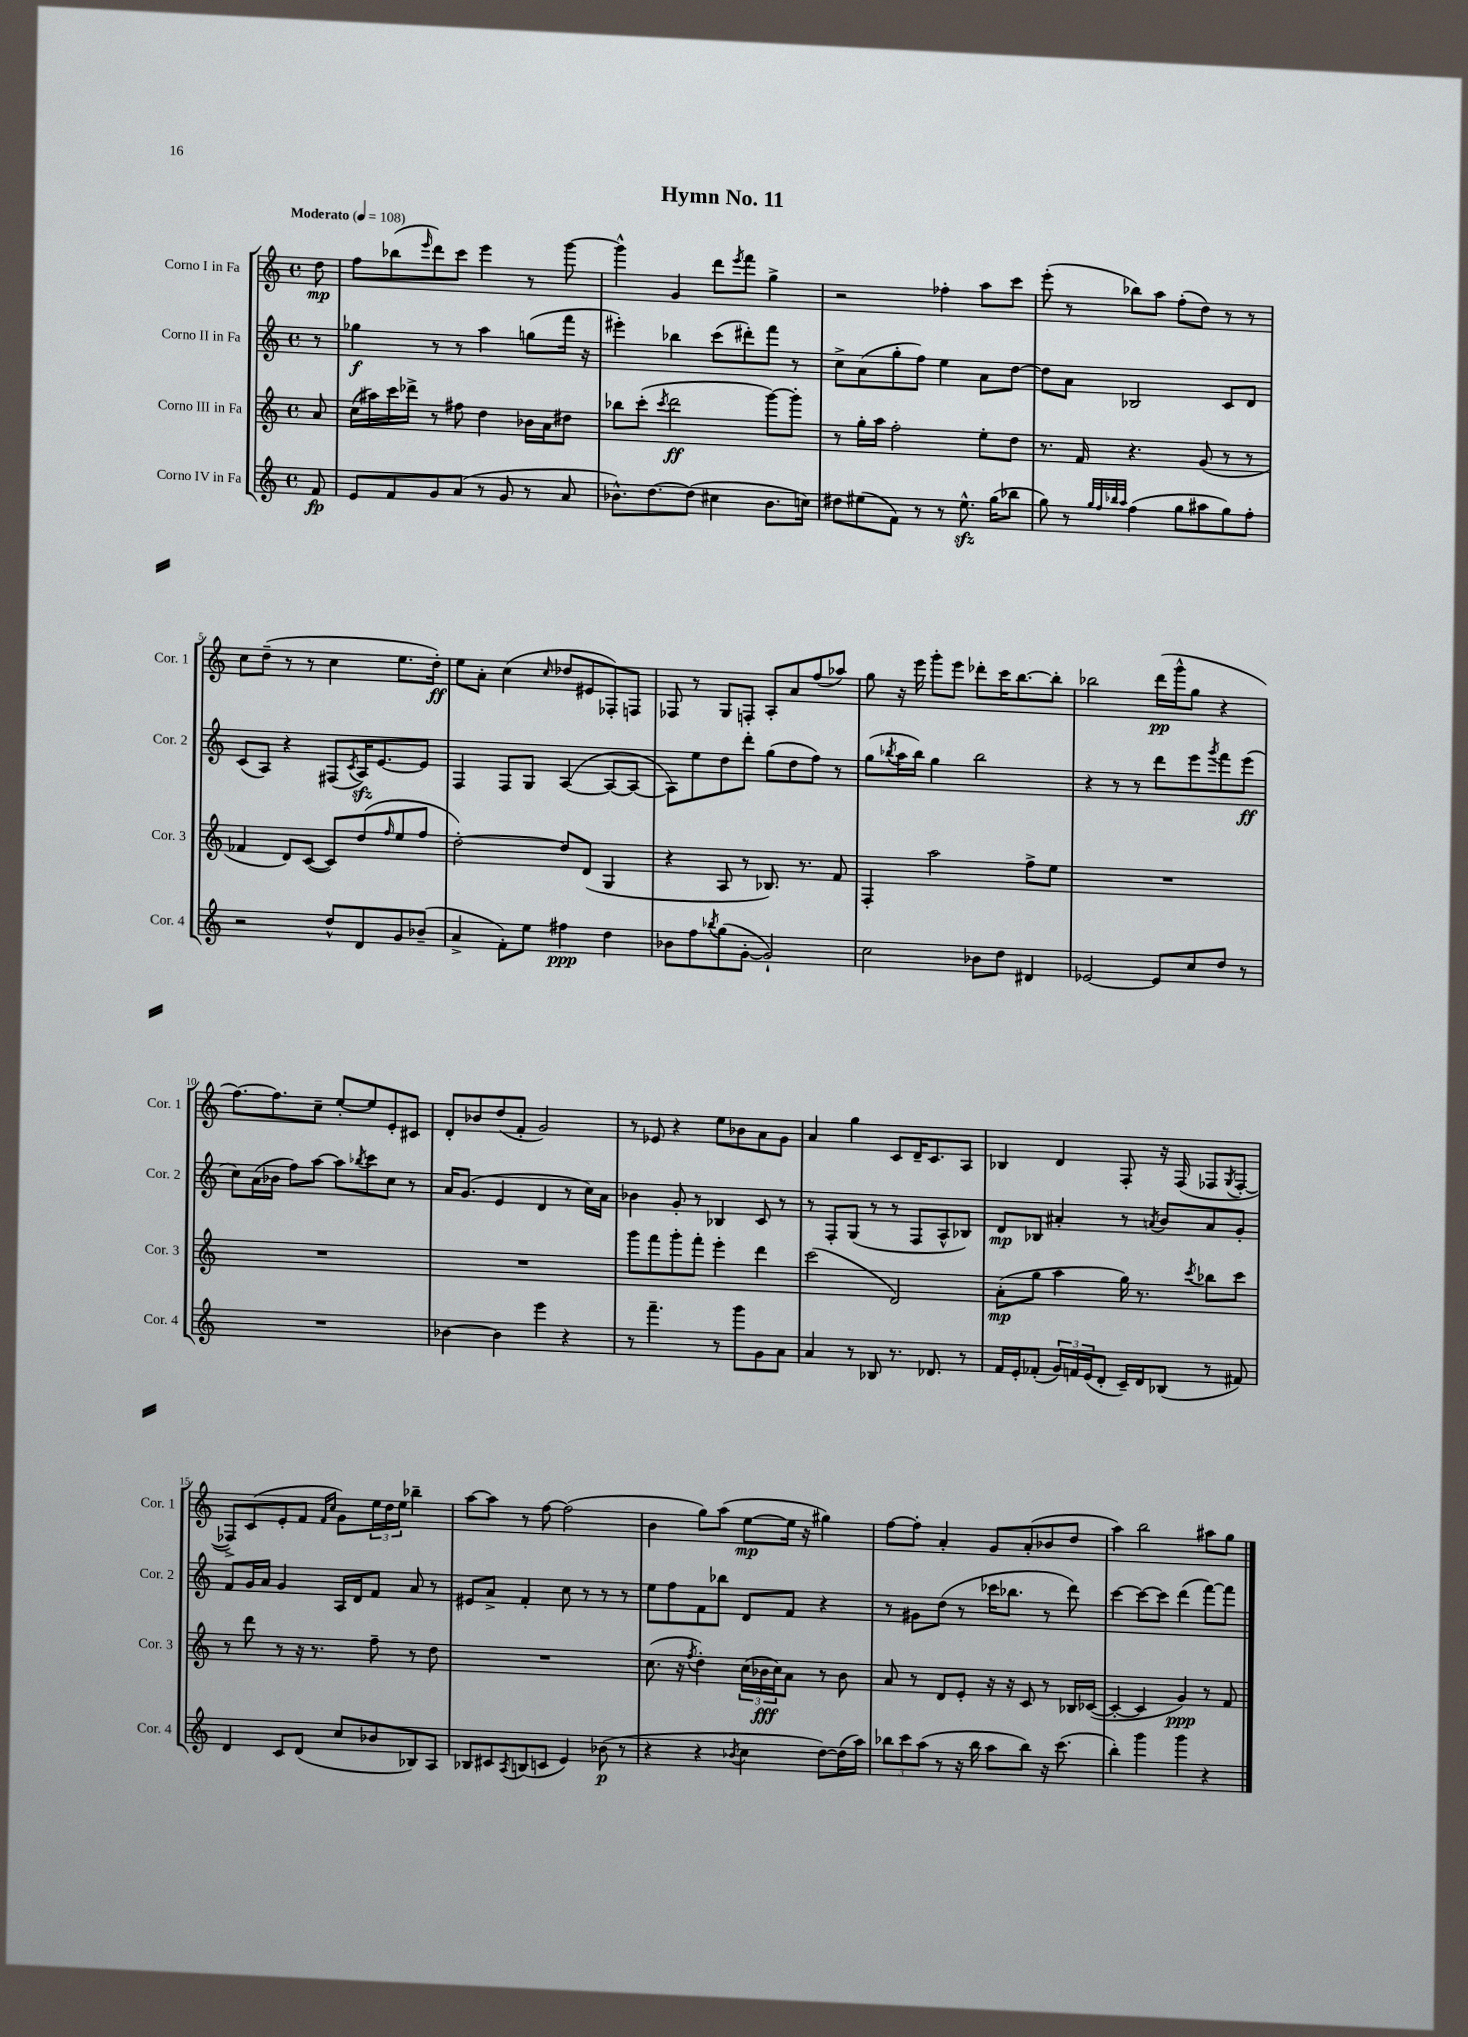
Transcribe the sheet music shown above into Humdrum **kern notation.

**kern	**dynam	**kern	**dynam	**kern	**dynam	**kern	**dynam
*part4	*part4	*part3	*part3	*part2	*part2	*part1	*part1
*staff4	*staff4	*staff3	*staff3	*staff2	*staff2	*staff1	*staff1
*I"Corno IV in Fa	*	*I"Corno III in Fa	*	*I"Corno II in Fa	*	*I"Corno I in Fa	*
*I'Cor. 4	*	*I'Cor. 3	*	*I'Cor. 2	*	*I'Cor. 1	*
*clefG2	*	*clefG2	*	*clefG2	*	*clefG2	*
*k[]	*	*k[]	*	*k[]	*	*k[]	*
*M4/4	*	*M4/4	*	*M4/4	*	*M4/4	*
*met(c)	*	*met(c)	*	*met(c)	*	*met(c)	*
*MM108	*	*MM108	*	*MM108	*	*MM108	*
=	=	=	=	=	=	=	=
!	!	!	!	!	!	!LO:TX:a:B:t=Moderato	!
8f/	fp	8a/	.	8r	.	8dd\	mp
=1	=1	=1	=1	=1	=1	=1	=1
8e/L	.	(16cc\LL	.	4gg-X\	f	8ff\L	.
.	.	16aa#X\)	.	.	.	.	.
8f/	.	16ccc\	.	.	.	(8bb-X\	.
.	.	16ddd-X^\JJ	.	.	.	.	.
.	.	.	.	.	.	16qqeee/	.
8g/	.	8r	.	8r	.	8ddd\)	.
(8a/J	.	8ff#X\	.	8r	.	8ccc\J	.
8r	.	4dd\	.	4aa\	.	4eee\	.
8g/	.	.	.	.	.	.	.
8r	.	16b-X\LL	.	(8ggn\L	.	8r	.
.	.	16a\J	.	.	.	.	.
8a/	.	8dd#X\J	.	16fff\Jk	.	[8ggg\	.
.	.	.	.	16r	.	.	.
=2	=2	=2	=2	=2	=2	=2	=2
8.b-X^^\L)	.	8bb-X\L	.	4eee#X'\)	.	4ggg^^\]	.
.	.	(8ccc'\J	.	.	.	.	.
[8.dd\	.	.	.	.	.	.	.
.	.	8qccc/	.	.	.	.	.
.	.	2ddd\	ff	4bb-X\	.	4g/	.
(8dd\J]	.	.	.	.	.	.	.
4cc#X\	.	.	.	(8ccc\L	.	8ddd\L	.
.	.	.	.	.	.	8qeee/	.
.	.	.	.	8ddd#X'\)	.	8fff\J	.
8.b-\L	.	[8ggg\L)	.	8fff\J	.	4gg^\	.
.	.	8ggg'\J]	.	8r	.	.	.
16ccn\Jk)	.	.	.	.	.	.	.
=3	=3	=3	=3	=3	=3	=3	=3
8dd#X\L	.	8r	.	8cc^\L	.	2r	.
(8ee#X\	.	16gg'\LL	.	(8a\	.	.	.
.	.	16aa\JJ	.	.	.	.	.
8f\J)	.	2ff'\	.	8gg'\	.	.	.
8r	.	.	.	8ff\J)	.	.	.
8r	.	.	.	4ee\	.	4ff-X'\	.
8.ee#zz^^\	.	.	.	.	.	.	.
.	.	8ee'\L	.	8a\L	.	8aa\L	.
(16gg\KL	.	.	.	.	.	.	.
8bb-X\J	.	8dd\J	.	[8dd\J	.	8ccc\J	.
=4	=4	=4	=4	=4	=4	=4	=4
8gg\)	.	8.r	.	8dd\L]	.	(8eee'\	.
8r	.	.	.	8a\J	.	8r	.
.	.	16f/	.	.	.	.	.
32qqgg/LLL	.	.	.	.	.	.	.
32qqff/	.	.	.	.	.	.	.
32qqbb-X/	.	.	.	.	.	.	.
32qqaa/JJJ	.	.	.	.	.	.	.
(4ff\	.	4.r	.	2B-X/	.	8bb-X\L)	.
.	.	.	.	.	.	8aa\J	.
8gg\L	.	.	.	.	.	(8ff'\L	.
8aa#X\	.	(8g/	.	.	.	8dd\J)	.
8gg\)	.	8r	.	8c/L	.	8r	.
8ff'\J	.	8r	.	8d/J	.	8r	.
!!LO:LB:g=z
=5	=5	=5	=5	=5	=5	=5	=5
2r	.	4f-X/	.	(8c/L	.	8cc\L	.
.	.	.	.	8A/J)	.	(8dd~\J	.
.	.	8d/L)	.	4r	.	8r	.
.	.	([8c/J	.	.	.	8r	.
8dd^^/L	.	8c/L])	.	(8F#X/L	.	4cc\	.
.	.	.	.	8qc/	.	.	.
8d/	.	(8dd/	.	16Azz/K)	.	.	.
.	.	.	.	[8.e/	.	.	.
.	.	16qqff/	.	.	.	.	.
8g/	.	8ee/	.	.	.	8.ee\L	.
(8b-X~/J	.	8ff/J	.	8e/J]	.	.	.
.	.	.	.	.	.	16dd'\Jk)	ff
=6	=6	=6	=6	=6	=6	=6	=6
4a^/	.	[2dd'\)	.	4F/	.	8ee\L	.
.	.	.	.	.	.	8a'\J	.
8f'\L)	.	.	.	8F/L	.	(4cc\	.
8ee\J	.	.	.	8G/J	.	.	.
.	.	.	.	.	.	16qqcc/	.
4ff#X\	ppp	8dd/L]	.	([4A/	.	8dd-X/L	.
.	.	(8d/J	.	.	.	8e#X/	.
4dd\	.	4G/	.	8A/L_	.	8F-X'/)	.
.	.	.	.	8A/J_	.	8Fn/J	.
=7	=7	=7	=7	=7	=7	=7	=7
8b-X\L	.	4r	.	8A\L])	.	8F-X/	.
8ff\	.	.	.	8ee\	.	8r	.
8qbb-X/	.	.	.	.	.	.	.
(8gg\	.	8A/	.	8dd\	.	8G/L	.
[8g'\J	.	8r	.	8ddd'\J	.	8Fn'/J	.
2g`/])	.	8.B-X/)	.	(8gg\L	.	8A'/L	.
.	.	.	.	8dd\	.	8a/	.
.	.	8.r	.	.	.	.	.
.	.	.	.	8ff\J)	.	(8ff/	.
.	.	8f/	.	8r	.	8aa-X/J)	.
=8	=8	=8	=8	=8	=8	=8	=8
2cc\	.	4F'/	.	(8gg\L	.	8gg\	.
.	.	.	.	8qbb-X/	.	.	.
.	.	.	.	16aa\L	.	16r	.
.	.	.	.	16bb-\JJ)	.	16eee\	.
.	.	2aa\	.	4gg\	.	8ggg'\L	.
.	.	.	.	.	.	8eee\J	.
8b-X\L	.	.	.	2bb-\	.	8ddd-X'\L	.
8dd\J	.	.	.	.	.	16ccc\K	.
.	.	.	.	.	.	[8.bb\	.
4d#X/	.	8ff^\L	.	.	.	.	.
.	.	8ee\J	.	.	.	8bb'\J]	.
=9	=9	=9	=9	=9	=9	=9	=9
[2e-X/	.	1r	.	4r	.	2bb-X\	.
.	.	.	.	8r	.	.	.
.	.	.	.	8r	.	.	.
8e-/L]	.	.	.	8ddd\L	.	(16ddd\LL	pp
.	.	.	.	.	.	16ggg^^\J	.
8cc/	.	.	.	8eee\	.	8gg\J	.
.	.	.	.	8qggg/	.	.	.
8dd/J	.	.	.	8fff\	.	4r	.
8r	.	.	.	(8eee\J	ff	.	.
!!LO:LB:g=z
=10	=10	=10	=10	=10	=10	=10	=10
1r	.	1r	.	8cc\L)	.	[8.ff\L)	.
.	.	.	.	(16a\L	.	.	.
.	.	.	.	16b-X\JJ	.	8.ff\]	.
.	.	.	.	8ff\L)	.	.	.
.	.	.	.	[8aa\J	.	8cc~\J	.
.	.	.	.	8aa\L]	.	[8ee'/L	.
.	.	.	.	8qbb-X/	.	.	.
.	.	.	.	8ccc\	.	8ee/]	.
.	.	.	.	8cc\J	.	8e'/	.
.	.	.	.	8r	.	8c#X/J	.
=11	=11	=11	=11	=11	=11	=11	=11
[4b-X\	.	1r	.	16a/KL	.	8d'/L	.
.	.	.	.	(8.g/J	.	.	.
.	.	.	.	.	.	8b-X/	.
4b-\]	.	.	.	4e/	.	(8dd/	.
.	.	.	.	.	.	8f'/J	.
4eee\	.	.	.	4d/	.	2g/)	.
4r	.	.	.	8r	.	.	.
.	.	.	.	16cc\LL)	.	.	.
.	.	.	.	16a\JJ	.	.	.
=12	=12	=12	=12	=12	=12	=12	=12
8r	.	8ggg\L	.	4b-X\	.	8r	.
4.fff~\	.	8fff\	.	.	.	8e-X/	.
.	.	8ggg'\	.	8g'/	.	4r	.
.	.	8fff'\J	.	8r	.	.	.
8r	.	4eee'\	.	4B-X/	.	8ee\L	.
8ggg\L	.	.	.	.	.	8b-X\	.
8g\	.	4ddd\	.	8c/	.	8a\	.
8a\J	.	.	.	8r	.	8g\J	.
=13	=13	=13	=13	=13	=13	=13	=13
4a/	.	(2ccc\	.	8r	.	4a/	.
.	.	.	.	8F'/L	.	.	.
8r	.	.	.	(8G/J	.	4gg\	.
8B-X/	.	.	.	8r	.	.	.
8.r	.	2d/)	.	8r	.	8c/L	.
.	.	.	.	8F/L	.	16d~/K	.
8.d-X/	.	.	.	.	.	8.c/	.
.	.	.	.	8A^^/	.	.	.
8r	.	.	.	8B-X/J)	.	8A/J	.
=14	=14	=14	=14	=14	=14	=14	=14
16f/LL	.	(8a'\L	mp	8d/L	mp	4B-X/	.
16e'/J	.	.	.	.	.	.	.
(8f-X'/J	.	8gg\J	.	8B-X/J	.	.	.
24g/LL)	.	4aa\	.	4a#X'/	.	4d/	.
24fn/	.	.	.	.	.	.	.
(24e/J	.	.	.	.	.	.	.
8d'/J	.	.	.	.	.	.	.
16c~/LL)	.	16gg\)	.	8r	.	8F'/	.
16d/J	.	8.r	.	.	.	.	.
.	.	.	.	8qan/	.	.	.
(8B-X/J	.	.	.	8b/L	.	16r	.
.	.	.	.	.	.	(16F/	.
.	.	8qccc/	.	.	.	.	.
8r	.	8bb-X\L	.	8a/	.	8F-X/L	.
.	.	.	.	.	.	8qG/	.
8f#X/)	.	8ccc\J	.	8g'/J	.	[8F-'/J	.
!!LO:LB:g=z
=15	=15	=15	=15	=15	=15	=15	=15
4d/	.	8r	.	8f/L	.	8F-X^/L])	.
.	.	8ddd\	.	16g/L	.	(8c/	.
.	.	.	.	16a/JJ	.	.	.
8c/L	.	8r	.	4g/	.	8e'/	.
(8d/J	.	16r	.	.	.	8f/J	.
.	.	8.r	.	.	.	.	.
.	.	.	.	.	.	16qqf/LL	.
.	.	.	.	.	.	16qqcc/JJ	.
8cc/L	.	.	.	16A/LL	.	8g\L)	.
.	.	.	.	16d/J	.	.	.
8b-X/	.	8ff~\	.	8f/J	.	24ee\L	.
.	.	.	.	.	.	24dd\	.
.	.	.	.	.	.	24ee\JJ	.
8B-X/)	.	8r	.	8a/	.	4bb-X~\	.
8A/J	.	8dd\	.	8r	.	.	.
=16	=16	=16	=16	=16	=16	=16	=16
8B-X/L	.	1r	.	8e#X/L	.	[8aa\L	.
8c#X/	.	.	.	8a^/J	.	8aa\J]	.
8qA/	.	.	.	.	.	.	.
(8Bn/	.	.	.	4f'/	.	8r	.
8cn/J	.	.	.	.	.	[8ff\	.
4e/)	.	.	.	8cc\	.	(2ff\]	.
.	.	.	.	8r	.	.	.
(8b-X\	p	.	.	8r	.	.	.
8r	.	.	.	8r	.	.	.
=17	=17	=17	=17	=17	=17	=17	=17
4r	.	(8.cc\	.	8ee\L	.	4b\	.
.	.	.	.	8ff\	.	.	.
.	.	16r	.	.	.	.	.
.	.	8qff/	.	.	.	.	.
4r	.	4dd'\)	.	8f\	.	8gg\L)	.
.	.	.	.	8bb-X\J	.	(8aa\J	.
8qb-X/	.	.	.	.	.	.	.
4cc\	.	(24cc\LL	.	8d/L	.	[8ee\L	mp
.	.	24b-X\	fff	.	.	.	.
.	.	24cc\J)	.	.	.	.	.
.	.	8a\J	.	8f/J	.	16ee\Jk]	.
.	.	.	.	.	.	16r	.
[8dd\L)	.	8r	.	4r	.	4gg#X\)	.
(16dd\L]	.	8b-\	.	.	.	.	.
16aa\JJ)	.	.	.	.	.	.	.
=18	=18	=18	=18	=18	=18	=18	=18
12bb-X\L	.	8a/	.	8r	.	[8ff\L	.
12ccc\	.	.	.	.	.	.	.
.	.	8r	.	8g#X\L	.	8ff'\J]	.
(12aa\J	.	.	.	.	.	.	.
8r	.	8d/L	.	(8dd\J	.	4a'/	.
16r	.	8e'/J	.	8r	.	.	.
16bb-\	.	.	.	.	.	.	.
8aa\L	.	16r	.	16ccc-X\KL	.	8g/L	.
.	.	16r	.	8.bb-X\J	.	.	.
8bb-\J)	.	8c/	.	.	.	(8a'/	.
16r	.	8r	.	8r	.	8b-X/	.
(8.ccc\	.	.	.	.	.	.	.
.	.	16B-X/LL	.	8ddd\)	.	8dd/J	.
.	.	([16c-X/JJ	.	.	.	.	.
=19	=19	=19	=19	=19	=19	=19	=19
4bb'\)	.	4c-'/_	.	[4ccc\	.	4aa\)	.
4ggg\	.	4c-/]	.	8ccc\L_	.	2bb\	.
.	.	.	.	8ccc\J]	.	.	.
4ggg\	.	4g/)	ppp	(4ddd\	.	.	.
4r	.	8r	.	[8fff\L)	.	8aa#X\L	.
.	.	8f/	.	8fff\J]	.	8gg\J	.
==	==	==	==	==	==	==	==
*-	*-	*-	*-	*-	*-	*-	*-
